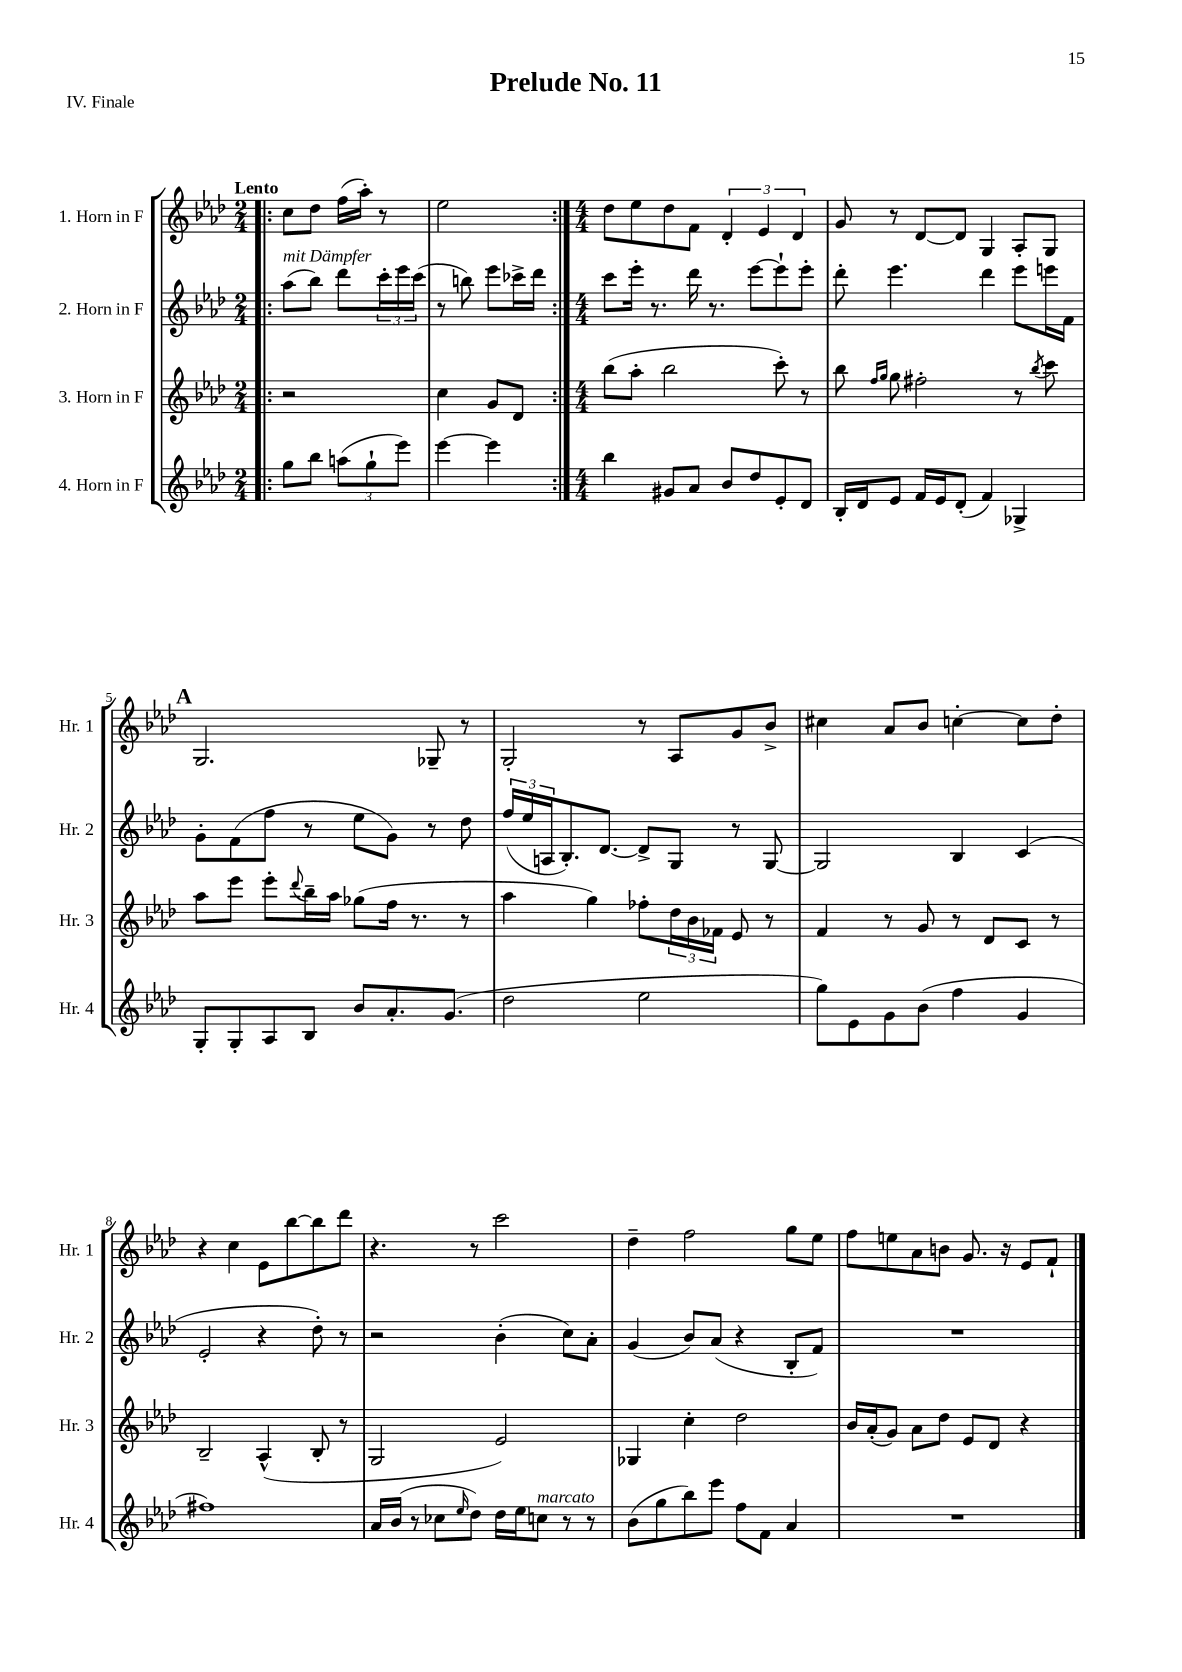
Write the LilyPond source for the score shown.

\header { title = "Prelude No. 11" piece = "IV. Finale" }
<<
\new StaffGroup <<
\new Staff = "s0" \with { instrumentName = "1. Horn in F" shortInstrumentName = "Hr. 1" } {
    \clef treble \key aes \major \numericTimeSignature \time 2/4 \tempo "Lento"
    \repeat volta 2 { \bar ".|:" c''8 des''8 f''16( aes''16-.) r8 |
    ees''2 | }
    \numericTimeSignature \time 4/4 des''8 ees''8 des''8 f'8 \tuplet 3/2 { des'4-. ees'4 des'4 } |
    g'8 r8 des'8~ des'8 g4 aes8-. g8 |
    \mark \markup { \bold "A" } g2. ges8-- r8 |
    g2-. r8 aes8 g'8 bes'8-> |
    cis''4 aes'8 bes'8 c''4~-. c''8 des''8-. |
    r4 c''4 ees'8 bes''8~ bes''8 des'''8 |
    r4. r8 c'''2 |
    des''4-- f''2 g''8 ees''8 |
    f''8 e''8 aes'8 b'8 g'8. r16 ees'8 f'8-! \bar "|." |
}
\new Staff = "s1" \with { instrumentName = "2. Horn in F" shortInstrumentName = "Hr. 2" } {
    \clef treble \key aes \major \numericTimeSignature \time 2/4
    \repeat volta 2 { \bar ".|:" aes''8^\markup { \italic "mit Dämpfer" }( bes''8) des'''8 \tuplet 3/2 { c'''16-. ees'''16 c'''16( } |
    r8 b''8) ees'''8 ces'''16-> des'''16 | }
    \numericTimeSignature \time 4/4 c'''8 ees'''16-. r8. des'''16 r8. ees'''8~ ees'''8-! ees'''8-. |
    des'''8-. ees'''4. des'''4 ees'''8 e'''16 f'16 |
    \mark \markup { \bold "A" } g'8-. f'8( f''8 r8 ees''8 g'8) r8 des''8 |
    \tuplet 3/2 { f''16( ees''16 a16 } bes8.-.) des'8.~ des'8-> g8 r8 g8~ |
    g2 bes4 c'4( |
    ees'2-. r4 des''8-.) r8 |
    r2 bes'4-.( c''8) aes'8-. |
    g'4( bes'8) aes'8( r4 bes8-. f'8) |
    R1 \bar "|." |
}
\new Staff = "s2" \with { instrumentName = "3. Horn in F" shortInstrumentName = "Hr. 3" } {
    \clef treble \key aes \major \numericTimeSignature \time 2/4
    \repeat volta 2 { \bar ".|:" r2 |
    c''4 g'8 des'8 | }
    \numericTimeSignature \time 4/4 bes''8( aes''8-. bes''2 c'''8-.) r8 |
    bes''8 \grace { f''16 g''16 } g''8 fis''2-. r8 \acciaccatura { bes''8 } c'''8 |
    \mark \markup { \bold "A" } aes''8 ees'''8 ees'''8-. \appoggiatura { des'''8 } bes''16-- aes''16 ges''8( f''16 r8. r8 |
    aes''4 g''4) fes''8-. \tuplet 3/2 { des''16 bes'16 fes'16 } ees'8 r8 |
    f'4 r8 g'8 r8 des'8 c'8 r8 |
    bes2-- aes4-^( bes8-. r8 |
    g2 ees'2) |
    ges4 c''4-. des''2 |
    bes'16 aes'16-.( g'8) aes'8 des''8 ees'8 des'8 r4 \bar "|." |
}
\new Staff = "s3" \with { instrumentName = "4. Horn in F" shortInstrumentName = "Hr. 4" } {
    \clef treble \key aes \major \numericTimeSignature \time 2/4
    \repeat volta 2 { \bar ".|:" g''8 bes''8 \tuplet 3/2 { a''8( g''8-! ees'''8) } |
    ees'''4~ ees'''4 | }
    \numericTimeSignature \time 4/4 bes''4 gis'8 aes'8 bes'8 des''8 ees'8-. des'8 |
    bes16-. des'16 ees'8 f'16 ees'16 des'8-.( f'4) ges4-> |
    \mark \markup { \bold "A" } g8-. g8-. aes8 bes8 bes'8 aes'8.-. g'8.( |
    des''2 ees''2 |
    g''8) ees'8 g'8 bes'8( f''4 g'4 |
    fis''1) |
    aes'16 bes'16( r8 ces''8 \grace { ees''16 } des''8) des''16 ees''16 c''8^\markup { \italic "marcato" } r8 r8 |
    bes'8( g''8 bes''8) ees'''8 f''8 f'8 aes'4 |
    R1 \bar "|." |
}
>>
>>
